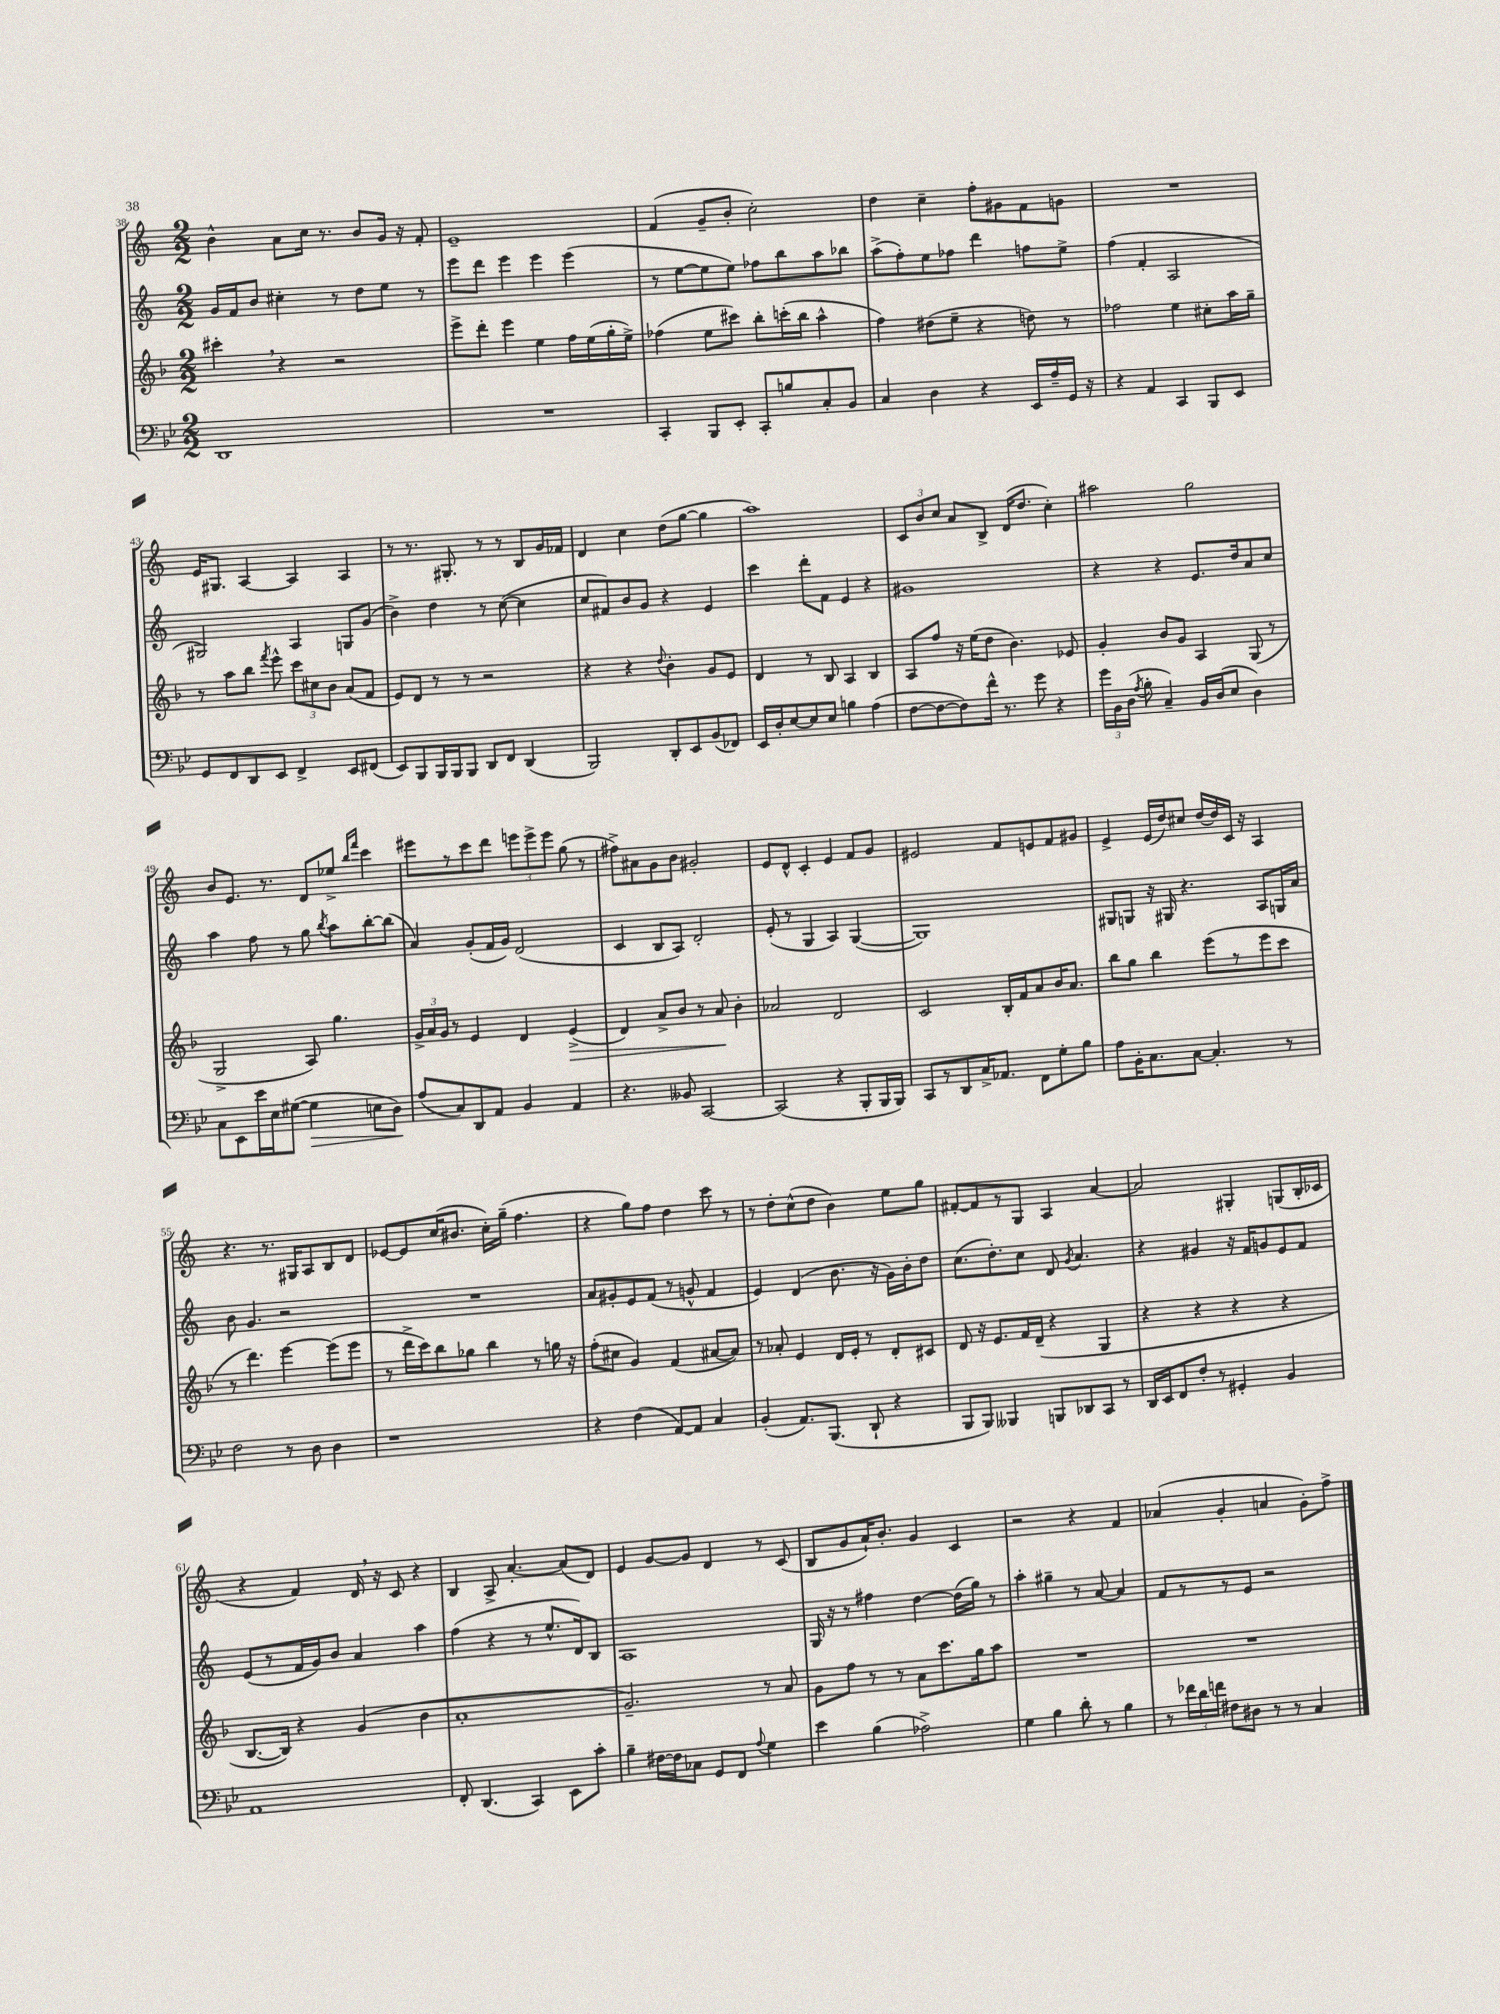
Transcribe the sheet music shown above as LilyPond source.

<<
\new StaffGroup <<
\new Staff = "s0" {
    \clef treble \key c \major \numericTimeSignature \time 2/2
    \autoBeamOff b'4-^ a'8[ c''16] r8. b'8[ g'16] r16 f'8-. |
    e'1-- |
    f'4( g'8[-- b'8]-. c''2-.) |
    d''4 c''4-- f''8[-. gis'8 f'8 g'8] |
    R1 |
    e'16[ gis8.] a4~ a4 a4 |
    r8 r8. gis8.-. r8 r8 b8[ g'16 fes'16] |
    d'4 c''4 d''8[( g''8]~ g''4 |
    a''1) |
    \tuplet 3/2 { c'8[ b'8 c''8] } a'8[ b8]-> d'16[( d''8.] c''4-.) |
    ais''2 g''2 |
    b'8[ e'8.] r8. d'8[ ees''8]-> \grace { b''16[ f'''16] } c'''4 |
    eis'''8[ r8 c'''8 d'''8] \tuplet 3/2 { e'''8[ e'''8-> e'''8] } g''8( r8 |
    fis''8[->) ais'8 g'8 b'8] gis'2-. |
    e'8[ d'8]-^ c'4-. e'4 f'8[ g'8] |
    eis'2 f'8[ e'8 f'8 gis'8] |
    e'4-> e'16[( d''16) cis''8] d''16[~ d''16 c'16] r16 a4 |
    r4. r8. gis16[ a8 b8 d'8] |
    ees'8[~ ees'8 c''16( bis'8.] c''16[-.) g''16]--( f''4. |
    r4 g''8[) f''8] d''4 c'''8 r8 |
    r8 d''8[-. c''8-^( d''8] b'4) e''8[ g''8] |
    fis'8[~-. fis'8 r8 g8] a4 a'4~ |
    a'2 gis4-. g8[( b16-. ces'16] |
    r4 f'4) d'16 \breathe r16 c'8 r4 |
    b4 a8-> a'4.~-. a'8[( d'8]) |
    e'4 g'8[~ g'8] d'4 r8 c'8( |
    b8[ g'8 a'16-!) b'8.]-. g'4 c'4 |
    r2 r4 f'4 |
    aes'4( g'4-. a'4 g'8[-.) f''8]-> \bar "|." |
}
\new Staff = "s1" {
    \clef treble \key c \major \numericTimeSignature \time 2/2
    \autoBeamOff g'16[ f'16 b'8] cis''4-. r8 d''8[ e''8] r8 |
    e'''8[ d'''8] e'''4 e'''4 e'''4( |
    r8 e''8[~ e''8 e''8]) fes''8[ b''8 a''8 bes''8] |
    a''8[->( f''8-.) e''8 fes''8] d'''4 f''8[ e''8]-> |
    f''4( f'4-. a2 |
    gis2) a4 g8[ g'8]( |
    b'4->) d''4 r8 c''8~( c''4 |
    c''8[ fis'8) b'8 g'8] r4 e'4 |
    c'''4 d'''8[-. f'8] e'4 r4 |
    gis'1 |
    r4 r4 e'8.[ d''16 a'8 c''8] |
    a''4 f''8 r8 g''8 \acciaccatura { b''8 } a''8[ b''8~-. b''8]( |
    a'4) g'8[-.( f'16 g'16]) d'2( |
    c'4 b8[ a8]) d'2-. |
    e'8-.( r8 g4 a4) g4~( |
    g1) |
    gis8[ g8] r16 gis16 r4. a8[ g16 a'16] |
    b'8 g'4. r2 |
    R1 |
    a'8[ gis'8-. e'8 f'8]( r8 g'8-^ f'4 |
    e'4) d'4( b'8. r16 g'16[) b'16-. d''8] |
    c''8.[( d''8.-.) c''8] d'8 \acciaccatura { g'8 } a'4. |
    r4 gis'4 r16 f'16[ g'8 e'8 f'8] |
    e'8[( r8 f'16 g'16) b'8] a'4 a''4 |
    f''4( r4 r8 e''8.[-^ d'16) b8] |
    a1 |
    g16 r16 r8 fis''4 d''4~ d''16[( g''16]) r8 |
    a''4-. gis''4-- r8 a'8~ a'4 |
    f'8[ r8 r8 e'8] r2 \bar "|." |
}
\new Staff = "s2" {
    \clef treble \key f \major \numericTimeSignature \time 2/2
    \autoBeamOff cis'''4-. \breathe r4 r2 |
    e'''8[-> d'''8]-. e'''4 e''4 f''16[ e''16( g''16-. e''16]->) |
    fes''4( e''8[ cis'''8]) bes''8[-. c'''16-.( bes''16] a''4-^ |
    f''4) dis''8[( e''8]-- r4 d''8) r8 |
    fes''2 e''4 cis''8[-. a''16 g''16]-- |
    r8 a''8[ bes''8] \acciaccatura { f'''8 } e'''8-^ \tuplet 3/2 { c'''8[ cis''8 bes'8] } a'8[( f'8] |
    e'8[) d'8] r8 r8 r2 |
    r4 r4 \appoggiatura { d''8 } bes'4-. g'8[ e'8] |
    d'4 r8 bes8 a4 bes4 |
    a8[ f''8] r16 e''16[( d''8] bes'4.) ees'8 |
    g'4-. bes'8[ g'8] a4 g8( r8 |
    g2-> a8) g''4. |
    \tuplet 3/2 { g'16[-> a'16 g'16] } r8 e'4 d'4 e'4->\>( |
    d'4) a'8[-> bes'8] r8 a'8\! bes'4-. |
    aes'2 d'2 |
    c'2 bes16[-. f'16 a'8 bes'16 a'8.] |
    bes''8[ g''8] bes''4 e'''8[( r8 e'''8 c'''8] |
    r8 d'''4.) e'''4~ e'''8[( e'''8] |
    r8 d'''16[-> c'''16) bes''8 ges''8] bes''4 r8 g''16 r16 |
    f''8[-.( cis''8] g'4) f'4( ais'8[~ ais'8]) |
    r8 aes'8-. e'4 d'16[ e'16]-. r8 d'8[-. cis'8] |
    d'8 r16 e'8.[ f'16 d'16]--( r4 g4 |
    r4 r4 r4 r4 |
    bes8.[~ bes16]) r4 g'4( bes'4 |
    a'1-. |
    g'2.--) r8 a'8 |
    g'8[ f''8] r8 r8 a'8[ c'''8. g''16 a''8] |
    R1 |
    R1 \bar "|." |
}
\new Staff = "s3" {
    \clef bass \key bes \major \numericTimeSignature \time 2/2
    \autoBeamOff d,1 |
    R1 |
    c,4-. bes,,8[ ees,8]-. c,8[-. b8 c8-. bes,8] |
    c4 d4 r4 ees,16[ a16-- g,16] r16 |
    r4 a,4 c,4 bes,,8[ ees,8] |
    g,8[ f,8 d,8 ees,8] f,4-> ees,8[ fis,8]( |
    ees,8[) bes,,8 bes,,16 bes,,16 bes,,8] d,8[ f,8] d,4( |
    bes,,2) d,8[-. ees,8 bes,8( fes,8]) |
    ees,16[ d16-. ees8~ ees8 ees8] b4 a4( |
    f8[~ f8~ f8) f'16]-^ r8. g'8 r4 |
    \tuplet 3/2 { g'16[ bes,16 d16]( } \acciaccatura { a8 } bes8-. c4--) bes,16[ d16( ees8] d4) |
    c8[ ees,8 ees'16 ees16 gis8]~( gis4\> e8[ d8]\!) |
    a8[( c8) d,8 a,8] bes,4 a,4 |
    r4. beses,8 c,2~ |
    c,2( r4 bes,,8[-. bes,,16 bes,,16]) |
    c,8[ r8 d,8 c16-> aes,8.] f,8[ g8-. bes8] |
    a8[ bes,16-. c8. c8]~ c4.-. r8 |
    f2 r8 d8 d4 |
    r1 |
    r4 f4( a,8[~) a,8] c4 |
    bes,4-.( a,8.[) bes,,8.]( d,8-! r4 |
    bes,,8[ bes,,8]) beses,,4 b,,8[ des,8 c,8] r8 |
    d,16[ ees,16 f,8 f8]-. r8 gis,4-. bes,4 |
    a,1 |
    f,8-. d,4.( c,4) ees,8[ c'8]-. |
    bes4-- fis16[~ fis16 ces8] g,8[ f,8] \appoggiatura { a8 } g4 |
    ees'4 bes4( aes2->) |
    g4 bes4 d'8-. r8 bes4 |
    r8 \tuplet 3/2 { fes'16[ d'16 f'16] } fis8[ dis8] r8 r8 c4 \bar "|." |
}
>>
>>
\layout { \context { \Score currentBarNumber = #38 } }
